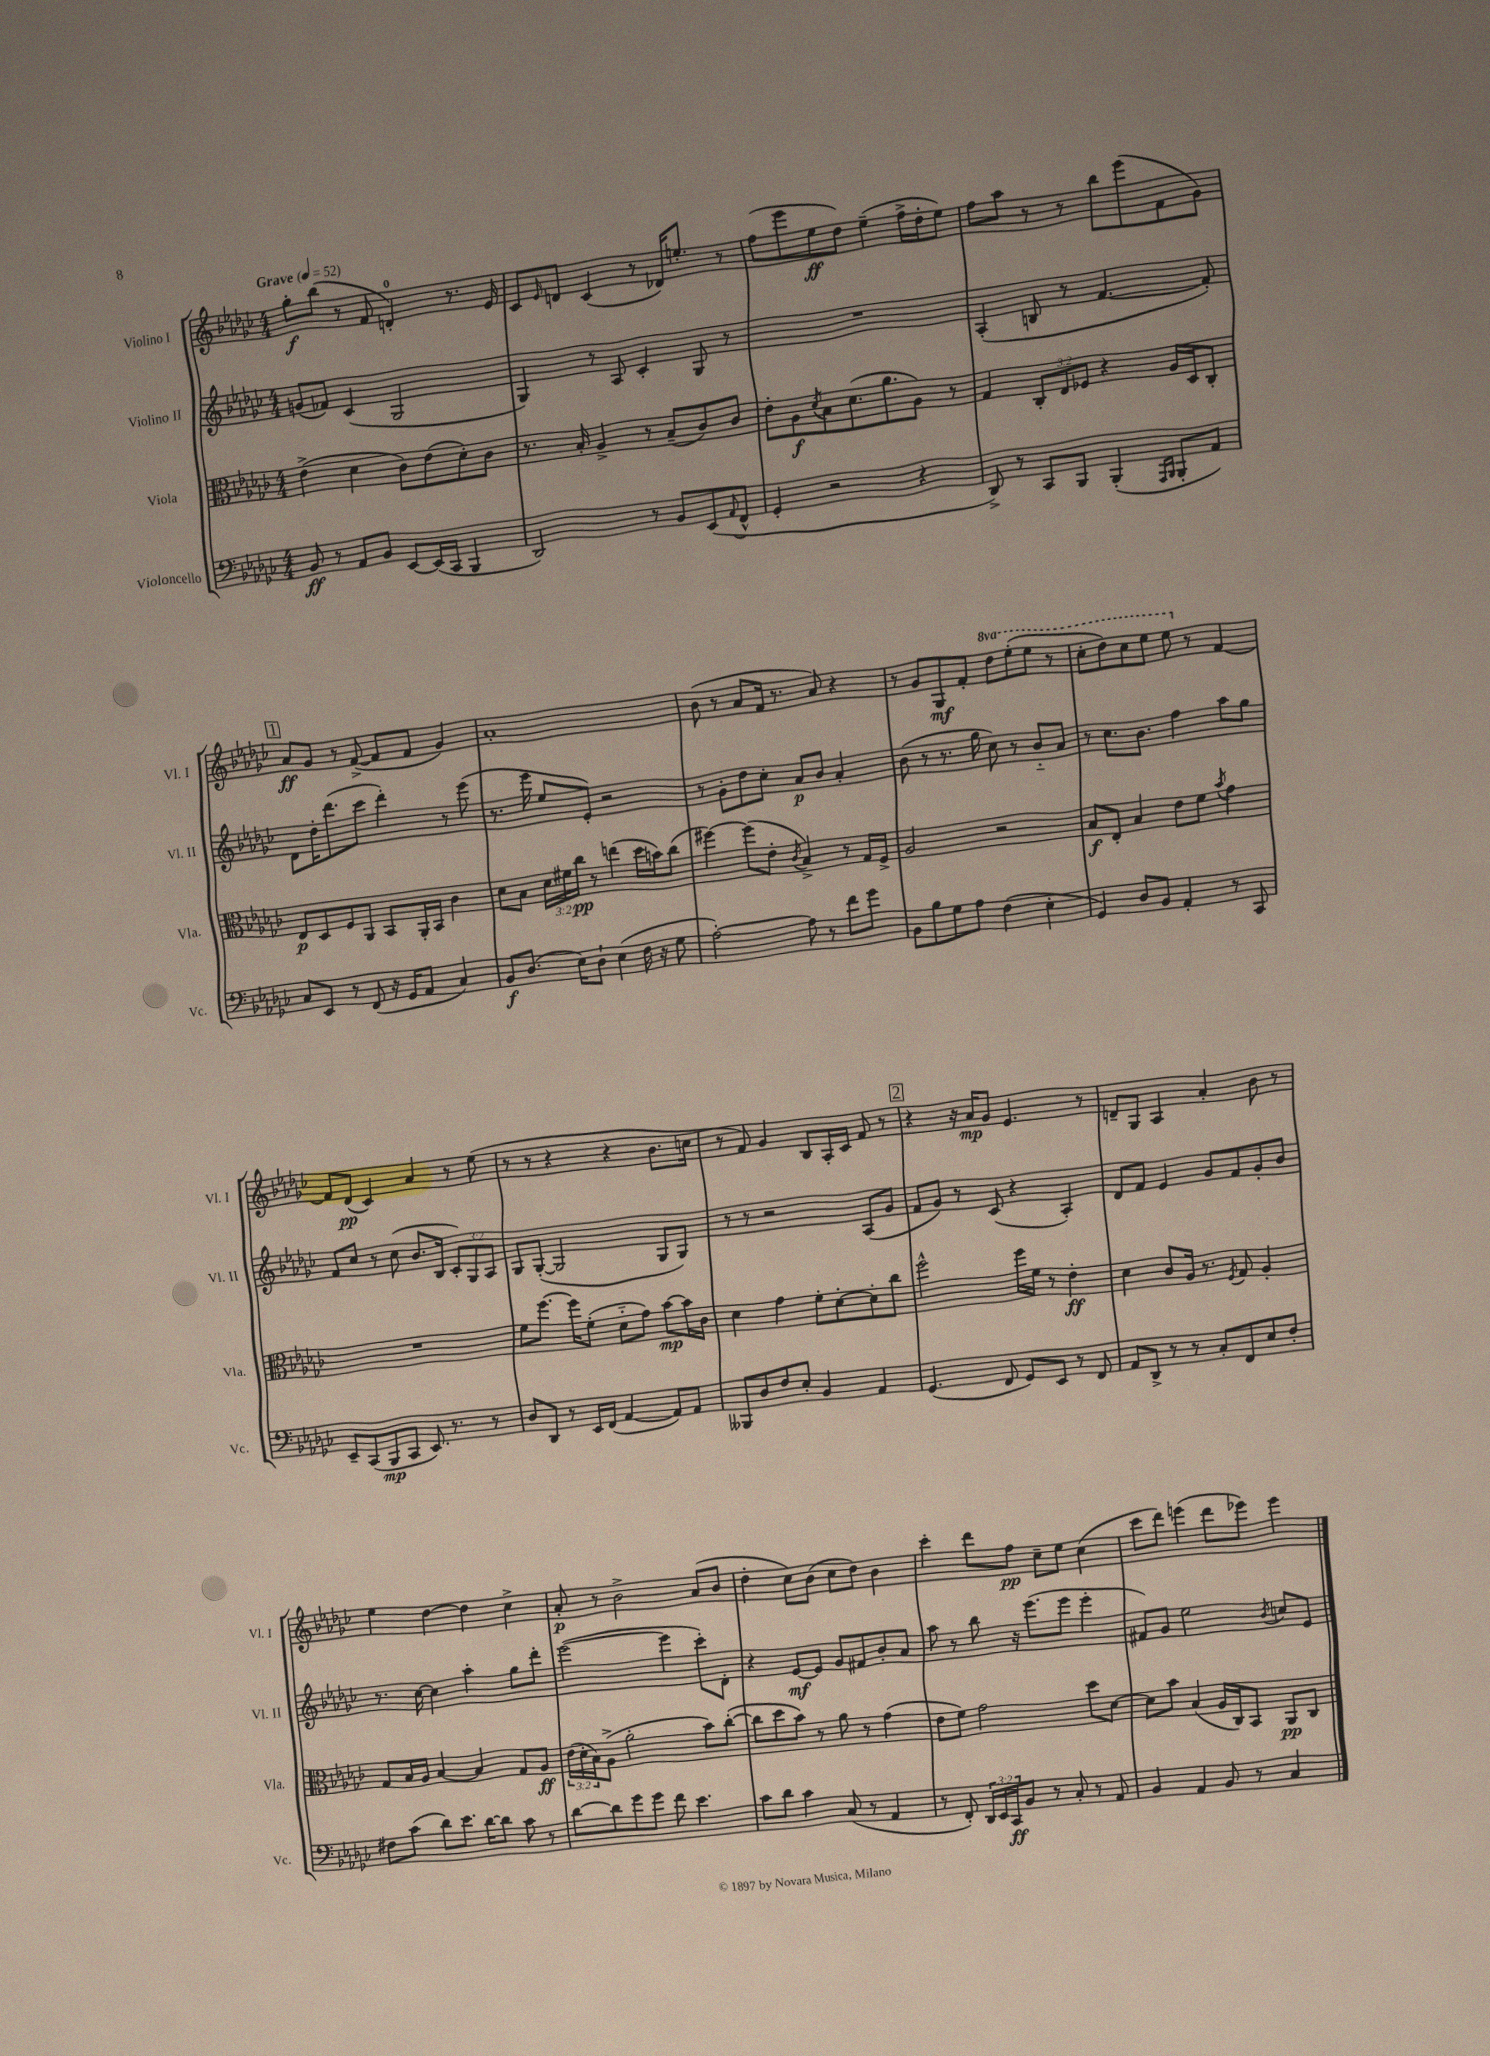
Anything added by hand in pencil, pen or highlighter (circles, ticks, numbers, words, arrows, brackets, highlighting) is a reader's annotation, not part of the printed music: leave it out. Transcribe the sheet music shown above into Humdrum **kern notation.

**kern	**kern	**kern	**kern
*staff4	*staff3	*staff2	*staff1
*clefF4	*clefC3	*clefG2	*clefG2
*k[b-e-a-d-g-c-]	*k[b-e-a-d-g-c-]	*k[b-e-a-d-g-c-]	*k[b-e-a-d-g-c-]
*M4/4	*M4/4	*M4/4	*M4/4
*MM52	*MM52	*MM52	*MM52
8BB-	(4e-^	(8g	8gg-'
8r	.	8f-)	(8bb-
8AA-	4d-	(4c-	8r
8BB-	.	.	8f
[8EE-	8c-)	2G-	4d')
(16EE-]	(8e-	.	.
16CC-	.	.	.
4BBB-	8d-')	.	8.r
.	8c-	.	.
.	.	.	16e-
=	=	=	=
2DD-)	8.r	4G-)	8c-
.	.	.	16qqe-
.	.	.	8d
.	16B-'	.	.
.	4A-^	8r	(4c-
.	.	8A-	.
8r	8r	4c-'	8r
8BB-	(8B-~	.	16d-)
.	.	.	8.ee'
(8EE-	8c-)	8G-	.
8qqAA-	.	.	.
8FF^^	8c-	8r	8r
=	=	=	=
4GG-'	8e-'	1r	(8ff
.	8A-	.	8eee-
.	8qd-	.	.
2r	8B-	.	8ee-
.	(8.d-	.	8dd-)
.	.	.	(4ee-~
.	8.a-	.	.
4r	8A-)	.	16ff^
.	.	.	16dd-'
.	8r	.	8ee-)
=	=	=	=
8DD-^)	4G-	(4A-'	8ff
8r	.	.	8aa-
8CC-	12C-'	8B	8r
.	12E-	.	.
8BBB-	.	8r	8r
.	12F-	.	.
(4BBB-'	4r	[4.f	8bb-
.	.	.	(8eee-
16qqAAA-	.	.	.
16qqBBB-	.	.	.
8BBB-'	16A-	.	8f
.	16D-	.	.
8AA-)	8C-'	8f'])	8g-)
=	=	=	=
8C-	8E-	8d-	8a-
8EE-	8D-	16dd-'	8g-
.	.	(8.ddd-	.
8r	8F	.	8r
(8FF	8AA-	8ccc-	([8f^
16r	8BB-	4ddd-')	8f]
16GG-	.	.	.
8AA-	16AA-'	.	8f
.	16BB-	.	.
4C-)	4c-	8r	4g-)
.	.	(8eee-	.
=	=	=	=
8BB-	8d-	8.r	1a-'
(8.D-	8B-	.	.
.	.	16eee-	.
.	24d-	8ee-	.
.	24f#	.	.
16E-)	.	.	.
.	24cc-	.	.
8D-`	8r	8e-')	.
(4E-	(4ee	2r	.
16F	16dd-	.	.
16r	16b)	.	.
8G-	(8cc-	.	.
=	=	=	=
[2A-')	[4ff#)	8r	(8b-
.	.	8g-'	8r
.	(8ff#]	8dd-	8a-
.	8e-'	8cc-'	16f
.	.	.	8.r
.	8qc-	.	.
8A-]	4B-^)	8a-	.
8r	.	8b-	8a-)
8f	8r	4a-'	4r
8g-	16G-	.	.
.	16F^	.	.
=	=	=	=
8BB-	2A-	(8b-	8r
8B-	.	8r	8g-
8G-	.	8.r	8G-
8A-	.	.	8f'
.	.	16gg-	.
(4F	2r	8cc-)	8ddd-
.	.	8r	(8eee-'
4E-'	.	8b-'~	8eee-
.	.	8a-	8r
=	=	=	=
4GG-)	8B-	8r	8ccc-'
.	8E-'	8.cc-	8ddd-)
8D-	4B-	.	8ccc-
.	.	8.b-	.
8BB-	.	.	8eee-
4AA-'	8e-	4ff	8eee-
.	8f	.	8r
.	8qb-	.	.
8r	4g-	8aa-	[4f
8CC-	.	8gg-	.
=	=	=	=
8EE-~	1r	8f	8f]
(8CC-	.	8cc-	(8d-
8BBB-	.	8r	4c-)
8CC-	.	(8cc-	.
8.EE-)	.	8.b-	4a-
8.r	.	16B-	.
.	.	12c-')	8r
.	.	12G-	.
8r	.	.	(8ee-
.	.	12A-	.
=	=	=	=
8D-	8f	8G-	8r
8DD-	[8.ff	([8G-'	8r
8r	.	2G-]	4r
.	16ff]	.	.
16EE-	(8f'	.	.
(16FF	.	.	.
[4AA-	8d-'~	.	4r
.	8g-)	.	.
8AA-])	[8b-	8G-	8.b-
8AA-	16b-]	8G-)	.
.	16c-	.	16cc
=	=	=	=
8BBB--	4d-	8r	8r
8D-	.	8r	8f)
8F	4g-	2r	4g-
8E-'	.	.	.
4BB-	8f'	.	8B-
.	[8d-'	.	16A-'
.	.	.	16c-
4AA-	8d-']	(8A-	8f
.	8cc-	8g-	8r
=	=	=	=
(4.GG-	2ff^^	8f	4r
.	.	8g-)	.
.	.	8r	16r
.	.	.	16a-
8FF	.	(8c-	8g-
8GG-)	16ff	4r	4.e-
.	16f	.	.
8EE-	8r	.	.
8r	4e-'	4A-')	.
8FF	.	.	8r
=	=	=	=
8AA-	4d-	8d-	8d~
8DD-^	.	8f	8G-
8r	8c-	4e-	4A-
8r	16A-	.	.
.	8.r	.	.
8C-'	.	8g-	4a-'
.	8qF	.	.
8FF	8G-	8f	.
8E-	4A-'	8g-'	8b-
8F'	.	8b-	8r
=	=	=	=
8F#	8G-	8.r	4ee-
(8c-	16B-	.	.
.	16A-	[16cc-	.
8d-)	[4B-	4cc-]	[4dd-
8.e-	.	.	.
.	4B-]	4aa-'	4dd-]
[16d-	.	.	.
8d-]	.	.	.
8c-	8G-	8gg-	4cc-^
8r	8A-	8ddd-'	.
=	=	=	=
[8d-	(24e-	([2eee-	8a-'
.	24d-'	.	.
.	24B-)	.	.
8d-]	(8A-^	.	8r
8g-	2a-'	.	2b-^
8g-	.	.	.
8f	.	4eee-]	.
4.e-	.	.	.
.	8b-)	8ccc-')	(8a-
.	([8cc-'	8d-'	8b-
=	=	=	=
8c-	8cc-]	4r	4dd-'
8d-	8dd-	.	.
4c-	8b-)	[8e-	8cc-)
.	8r	8e-]	(8b-
(8C-	8a-	8g-	8cc-
8r	8r	8f#	8dd-)
4AA-	(4g-	8b-'	4b-
.	.	8a-	.
=	=	=	=
8r	8e-	8aa-	4ccc-'
8FF')	8f)	8r	.
24DD-	2g-	8bb-	8ddd-
24EE-	.	.	.
24CC-	.	.	.
8BB-	.	16r	8ff
.	.	(8.eee-	.
8r	.	.	8cc-~
8C-'	.	8eee-	8ee-
8r	8dd-	4eee-'	(4cc-
8AA-	[8d-	.	.
=	=	=	=
4BB-	8d-]	8f#)	8ccc-
.	8b-	8g-	8ddd-)
4AA-	(4B-	2ee-	(4eee
8BB-	16A-	.	8ddd-
.	16C-)	.	.
8r	8BB-	.	8eee-)
.	.	8qb-	.
4C-	8AA-	8cc	4eee-
.	8C-	8e-	.
==	==	==	==
*-	*-	*-	*-
